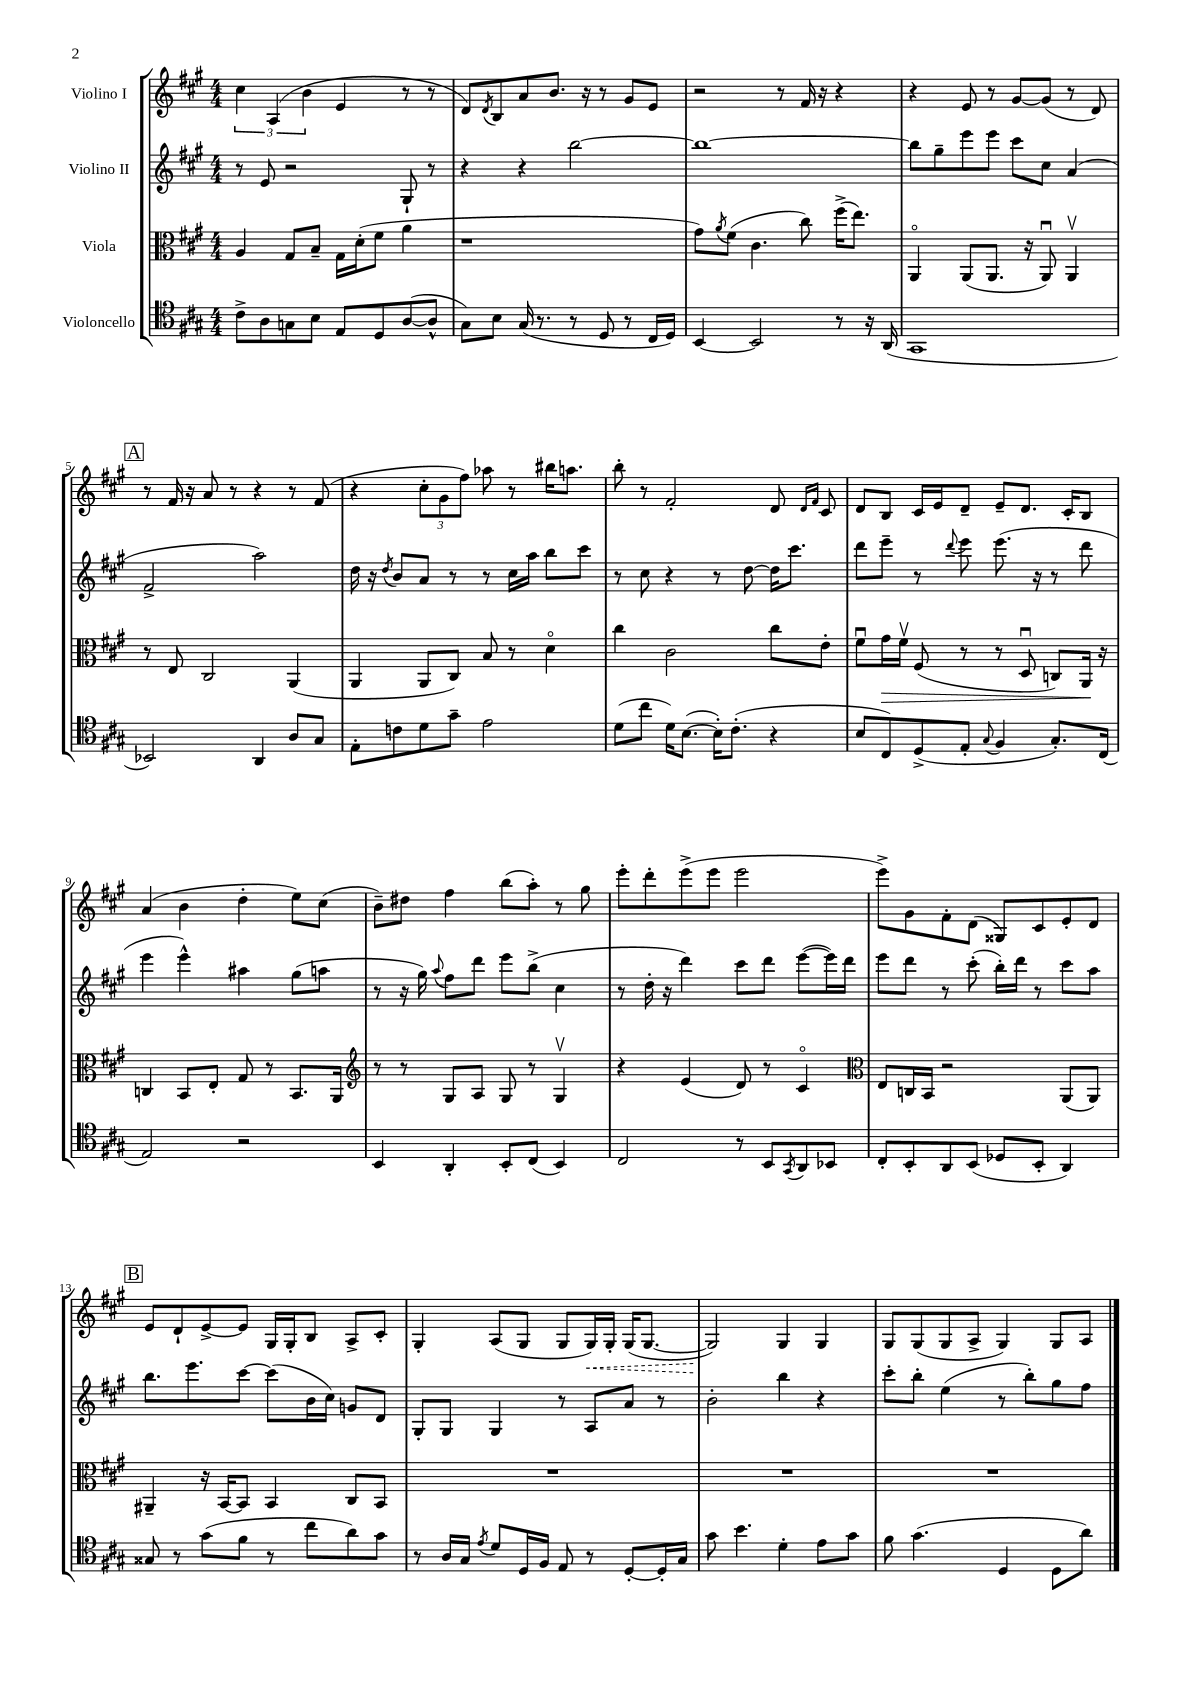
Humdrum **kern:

**kern	**kern	**dynam	**kern	**kern	**dynam
*part4	*part3	*part3	*part2	*part1	*part1
*staff4	*staff3	*staff3	*staff2	*staff1	*staff1
*I"Violoncello	*I"Viola	*	*I"Violino II	*I"Violino I	*
*clefC4	*clefC3	*	*clefG2	*clefG2	*
*k[f#c#g#]	*k[f#c#g#]	*	*k[f#c#g#]	*k[f#c#g#]	*
*M4/4	*M4/4	*	*M4/4	*M4/4	*
=1	=1	=1	=1	=1	=1
8c#^\L	4A/	.	8r	6cc#\	.
8A\	.	.	8e/	.	.
.	.	.	.	(6A/	.
8Gn\	8G#/L	.	2r	.	.
.	.	.	.	6b\	.
8B\J	8B~/J	.	.	.	.
8E/L	16G#\LL	.	.	4e/	.
.	(16d'\J	.	.	.	.
8D/	8f#\J	.	.	.	.
([8A/	4a\	.	8G#`/	8r	.
8A^^/J]	.	.	8r	8r	.
=2	=2	=2	=2	=2	=2
8G#\L)	1r	.	4r	8d/L)	.
.	.	.	.	8qd/	.
8B\J	.	.	.	8B/	.
(16G#/	.	.	4r	8a/	.
8.r	.	.	.	.	.
.	.	.	.	8.b/J	.
8r	.	.	[2bb\	.	.
.	.	.	.	16r	.
8D/	.	.	.	8r	.
8r	.	.	.	8g#/L	.
16C#/LL	.	.	.	8e/J	.
16D/JJ)	.	.	.	.	.
=3	=3	=3	=3	=3	=3
[4BB/	8g#\L)	.	1bb_	2r	.
.	8qa/	.	.	.	.
.	(8f#\J	.	.	.	.
2BB/]	4.c#\	.	.	.	.
.	.	.	.	8r	.
.	8cc#\)	.	.	16f#/	.
.	.	.	.	16r	.
8r	(16ff#^\KL	.	.	4r	.
.	8.ee\J)	.	.	.	.
16r	.	.	.	.	.
(16AA/	.	.	.	.	.
=4	=4	=4	=4	=4	=4
1GG#	4AA/	.	8bb\L]	4r	.
.	.	.	8gg#~\	.	.
.	(8AA/L	.	8eee\	8e/	.
.	8.AA/J	.	8eee\J	8r	.
.	.	.	8ccc#\L	[8g#/L	.
.	16r	.	.	.	.
.	8AAu/)	.	8cc#\J	(8g#/J]	.
.	4AAv/	.	(4a/	8r	.
.	.	.	.	8d/)	.
!!LO:LB:g=z
!!LO:REH:place=s1:t=A
=5	=5	=5	=5	=5	=5
2BB-X/)	8r	.	2f#^/	8r	.
.	8E/	.	.	16f#/	.
.	.	.	.	16r	.
.	2C#/	.	.	8a/	.
.	.	.	.	8r	.
4AA/	.	.	2aa\)	4r	.
8A/L	(4AA/	.	.	8r	.
8G#/J	.	.	.	(8f#/	.
=6	=6	=6	=6	=6	=6
8E'\L	4AA/	.	16dd\	4r	.
.	.	.	16r	.	.
.	.	.	8qdd/	.	.
8cn\	.	.	8b/L	.	.
8d\	8AA/L	.	8a/J	12cc#'\L	.
.	.	.	.	12g#\	.
8g#~\J	8C#/J)	.	8r	.	.
.	.	.	.	12ff#\J)	.
2e\	8B/	.	8r	8aa-X\	.
.	8r	.	16cc#\LL	8r	.
.	.	.	16aa\JJ	.	.
.	4d\	.	8bb\L	16bb#X\KL	.
.	.	.	.	8.aan\J	.
.	.	.	8ccc#\J	.	.
=7	=7	=7	=7	=7	=7
(8d\L	4cc#\	.	8r	8bb'\	.
8cc#\J	.	.	8cc#\	8r	.
16d\KL)	2c#\	.	4r	2f#'/	.
([8.B\J	.	.	.	.	.
16B'\KL])	.	.	8r	.	.
(8.c#'\J	.	.	.	.	.
.	.	.	[8dd\	.	.
4r	8cc#\L	.	16dd\KL]	8d/	.
.	.	.	8.ccc#\J	.	.
.	.	.	.	16qqd/LL	.
.	.	.	.	16qqf#/JJ	.
.	8e'\J	.	.	8c#/	.
=8	=8	=8	=8	=8	=8
8B/L	8f#u\L	.	8ddd\L	8d/L	.
!	!	!LO:HP:b	!	!	!
8C#/)	16g#\L	>	8eee~\J	8B/J	.
.	16f#v\JJ	.	.	.	.
(8D^/	(8F#/	.	8r	16c#/LL	.
.	.	.	.	16e/J	.
.	.	.	8qqddd/	.	.
8E'/J	8r	.	8eee\	8d~/J	.
8qqG#/	.	.	.	.	.
4F#/	8r	.	(8.eee\	8e~/L	.
.	8Du/	.	.	8.d/J	.
.	.	.	16r	.	.
8.G#'/L)	8Cn/L)	.	8r	.	.
.	.	.	.	16c#'/KL	.
.	16AA/Jk	.	8ddd\	8B/J	.
(16C#/Jk	16r	]	.	.	.
!!LO:LB:g=z
=9	=9	=9	=9	=9	=9
2E/)	4Cn/	.	4eee\	(4a/	.
.	8BB/L	.	4eee^^\)	4b\	.
.	8E'/J	.	.	.	.
2r	8G#/	.	4aa#X\	4dd'\	.
.	8r	.	.	.	.
.	8.BB/L	.	(8gg#\L	8ee\L)	.
.	.	.	8aan\J	(8cc#\J	.
.	16AA/Jk	.	.	.	.
=10	=10	=10	=10	=10	=10
*	*clefG2	*	*	*	*
4BB/	8r	.	8r	8b~\L)	.
.	8r	.	16r	8dd#X\J	.
.	.	.	16gg#\)	.	.
.	.	.	8qqaa/	.	.
4AA'/	8G#/L	.	8ff#\L	4ff#\	.
.	8A/J	.	8ddd\J	.	.
8BB'/L	8G#/	.	8eee\L	(8bb\L	.
(8C#/J	8r	.	(8bb^\J	8aa'\J)	.
4BB/)	4G#v/	.	4cc#\	8r	.
.	.	.	.	8gg#\	.
=11	=11	=11	=11	=11	=11
2C#/	4r	.	8r	8eee'\L	.
.	.	.	16dd'\	8ddd'\	.
.	.	.	16r	.	.
.	(4e/	.	4ddd\)	(8eee^\	.
.	.	.	.	8eee\J	.
8r	8d/)	.	8ccc#\L	2eee\	.
8BB/L	8r	.	8ddd\J	.	.
8qGG#/	.	.	.	.	.
8AA/	4c#/	.	([8eee\L	.	.
8BB-X/J	.	.	16eee\L])	.	.
.	.	.	16ddd\JJ	.	.
=12	=12	=12	=12	=12	=12
*	*clefC3	*	*	*	*
8C#'/L	8E/L	.	8eee\L	8eee^\L)	.
8BB'/	16Cn/L	.	8ddd\J	8g#\	.
.	16BB/JJ	.	.	.	.
8AA/	2r	.	8r	8f#'\	.
(8BB/J	.	.	(8ccc#'\	(8d\J	.
8D-X/L	.	.	16bb'\LL)	8G##X/L)	.
.	.	.	16ddd\JJ	.	.
8BB'/J	.	.	8r	8c#/	.
4AA/)	(8AA/L	.	8ccc#\L	8e'/	.
.	8AA/J)	.	8aa\J	8d/J	.
!!LO:LB:g=z
!!LO:REH:place=s1:t=B
=13	=13	=13	=13	=13	=13
8G##X/	4AA#X~/	.	8.bb\L	8e/L	.
8r	.	.	.	8d`/	.
.	.	.	8.eee\	.	.
(8g#\L	16r	.	.	[8e^/	.
.	[16BB/KL	.	.	.	.
8f#\J	8BB/J]	.	[8ccc#\J	8e/J]	.
8r	4BB/	.	(8ccc#\L]	16G#/LL	.
.	.	.	.	16G#'/J	.
8cc#\L	.	.	16b\L	8B/J	.
.	.	.	16cc#\JJ)	.	.
8a\)	8C#/L	.	8gn/L	8A^/L	.
8g#\J	8BB/J	.	8d/J	8c#'/J	.
=14	=14	=14	=14	=14	=14
8r	1r	.	8G#'/L	4G#'/	.
16A/LL	.	.	8G#/J	.	.
16G#/JJ	.	.	.	.	.
8qe/	.	.	.	.	.
8d/L	.	.	4G#/	(8A/L	.
16D/L	.	.	.	8G#/J	.
16F#/JJ	.	.	.	.	.
8E/	.	.	8r	8G#/L	.
!	!	!	!	!	!LO:HP:b
8r	.	.	8A/L	16G#/L)	<
.	.	.	.	16G#'/JJ	.
[8D'/L	.	.	8a/J	(16G#/KL	.
.	.	.	.	[8.G#/J	.
16D'/L]	.	.	8r	.	.
16G#/JJ	.	.	.	.	.
=15	=15	=15	=15	=15	=15
8g#\	1r	.	2b'\	2G#/])	.
4.b\	.	.	.	.	.
4d'\	.	.	4bb\	4G#/	[
8e\L	.	.	4r	4G#/	.
8g#\J	.	.	.	.	.
=16	=16	=16	=16	=16	=16
8f#\	1r	.	8ccc#'\L	8G#/L	.
(4.g#\	.	.	8bb'\J	(8G#/	.
.	.	.	(4ee\	8G#/	.
.	.	.	.	8A^/J	.
4D/	.	.	8r	4G#/)	.
.	.	.	8bb'\L)	.	.
8D\L	.	.	8gg#\	8G#/L	.
8a\J)	.	.	8ff#\J	8A/J	.
==	==	==	==	==	==
*-	*-	*-	*-	*-	*-
